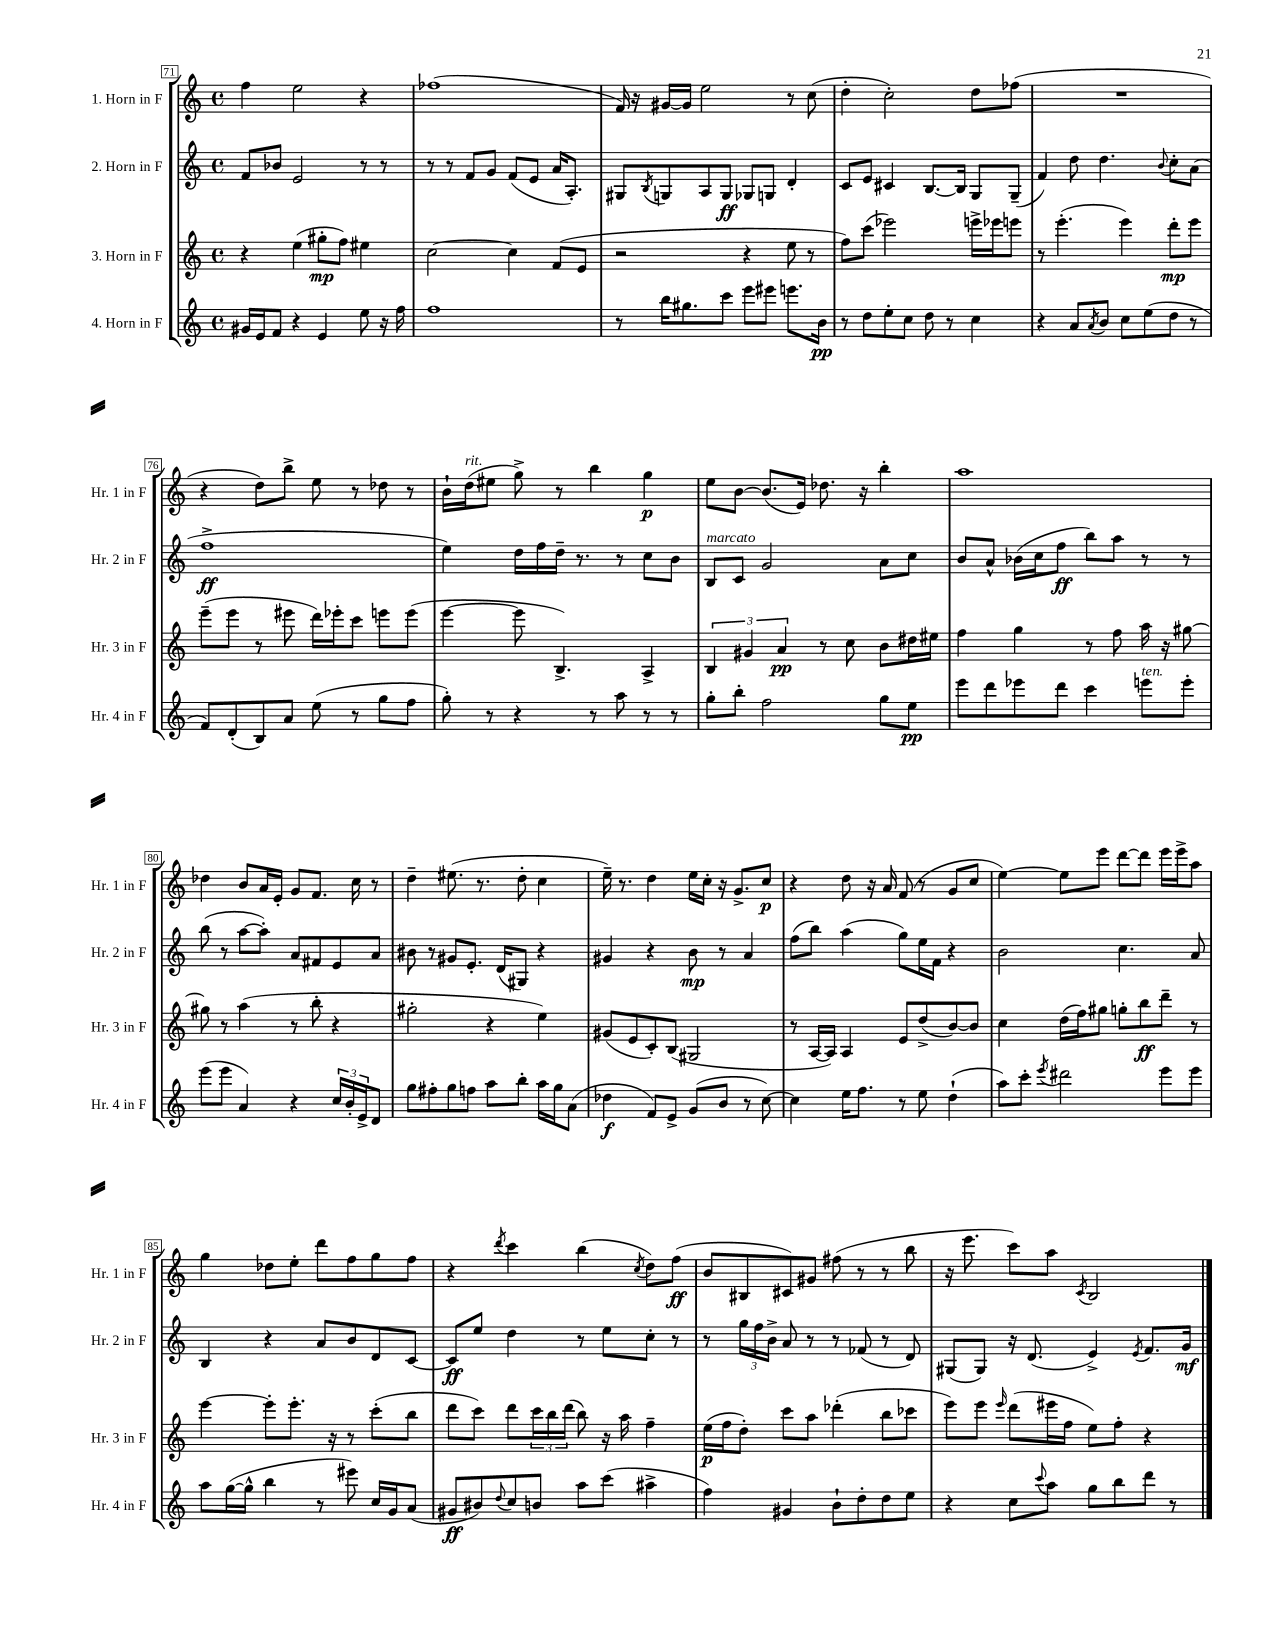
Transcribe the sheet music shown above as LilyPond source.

<<
\new StaffGroup <<
\new Staff = "s0" \with { instrumentName = "1. Horn in F" shortInstrumentName = "Hr. 1 in F" } {
    \clef treble \key c \major \defaultTimeSignature \time 4/4
    f''4 e''2 r4 |
    fes''1( |
    f'16) r16 gis'16~ gis'16 e''2 r8 c''8( |
    d''4-. c''2-.) d''8 fes''8( |
    R1 |
    r4 d''8) b''8-> e''8 r8 des''8 r8 |
    b'16-! d''16^\markup { \italic "rit." }( eis''8 g''8->) r8 b''4 g''4\p |
    e''8 b'8~ b'8.( e'16) des''8. r16 b''4-. |
    a''1 |
    des''4 b'8 a'16 e'16-. g'8 f'8. c''16 r8 |
    d''4-- eis''8.( r8. d''8-. c''4 |
    e''16--) r8. d''4 e''16 c''16-. r16 g'8.-> c''8\p |
    r4 d''8 r16 a'16 f'8( r8 g'8 c''8 |
    e''4~) e''8 e'''8 d'''8~ d'''8 e'''16 e'''16-> a''8 |
    g''4 des''8 e''8-. d'''8 f''8 g''8 f''8 |
    r4 \acciaccatura { d'''8 } c'''4 b''4( \acciaccatura { c''8 } d''8) f''8\ff( |
    b'8 bis8 cis'8) gis'8 fis''8( r8 r8 b''8 |
    r16 e'''8. c'''8) a''8 \acciaccatura { c'8 } b2 \bar "|." |
}
\new Staff = "s1" \with { instrumentName = "2. Horn in F" shortInstrumentName = "Hr. 2 in F" } {
    \clef treble \key c \major \defaultTimeSignature \time 4/4
    f'8 bes'8 e'2 r8 r8 |
    r8 r8 f'8 g'8 f'8( e'8 a'16 a8.-.) |
    gis8 \acciaccatura { b8 } g8 a8 g8\ff ges8 g8 d'4-. |
    c'8 e'8 cis'4 b8.~ b16 g8 g8--( |
    f'4) d''8 d''4. \appoggiatura { b'8 } c''8-. a'8( |
    f''1->\ff |
    e''4) d''16 f''16 d''16-- r8. r8 c''8 b'8 |
    b8^\markup { \italic "marcato" } c'8 g'2 a'8 c''8 |
    b'8 a'8-^ bes'16( c''16 f''8\ff b''8) a''8 r8 r8 |
    b''8( r8 a''8~ a''8-.) a'8 fis'8 e'8 a'8 |
    bis'8 r8 gis'8 e'8.-. d'16( gis8) r4 |
    gis'4 r4 b'8\mp r8 a'4 |
    f''8( b''8) a''4( g''8) e''16 f'16 r4 |
    b'2 c''4. a'8 |
    b4 r4 a'8 b'8 d'8 c'8~ |
    c'8\ff e''8 d''4 r8 e''8 c''8-. r8 |
    r8 \tuplet 3/2 { g''16 f''16 b'16-> } a'8 r8 r8 fes'8( r8 d'8) |
    gis8( gis8) r16 d'8.( e'4->) \acciaccatura { e'8 } f'8. g'16\mf \bar "|." |
}
\new Staff = "s2" \with { instrumentName = "3. Horn in F" shortInstrumentName = "Hr. 3 in F" } {
    \clef treble \key c \major \defaultTimeSignature \time 4/4
    r4 e''4( gis''8-.\mp f''8) eis''4 |
    c''2~ c''4 f'8( e'8 |
    r2 r4 e''8 r8 |
    f''8) c'''8( ees'''2) e'''16-> ees'''16 e'''8 |
    r8 e'''4.-.( e'''4) d'''8-.\mp e'''8 |
    e'''8--( e'''8 r8 eis'''8 d'''16) ees'''16-. c'''8 e'''8 e'''8( |
    e'''4~ e'''8 b4.->) a4-> |
    \tuplet 3/2 { b4 gis'4 a'4\pp } r8 c''8 b'8 dis''16 eis''16 |
    f''4 g''4 r8 f''8 a''16 r16 gis''8~ |
    gis''8 r8 a''4( r8 b''8-. r4 |
    gis''2-. r4 e''4) |
    gis'8( e'8 c'8-.) b8( gis2 |
    r8 a16~ a16) a4 e'8 d''8->( b'8~) b'8 |
    c''4 d''16( f''16) gis''8 g''8-. b''8\ff d'''8-- r8 |
    e'''4~ e'''8-. e'''8.-. r16 r8 c'''8-.( b''8 |
    d'''8 c'''8) d'''8 \tuplet 3/2 { c'''16 b''16 d'''16( } b''8) r16 a''16 f''4-- |
    e''16\p( f''16 d''8-.) c'''8 a''8 des'''4-.( b''8 ces'''8 |
    e'''8) e'''8 \grace { e'''16 } d'''8( eis'''16 f''16 e''8) f''8-. r4 \bar "|." |
}
\new Staff = "s3" \with { instrumentName = "4. Horn in F" shortInstrumentName = "Hr. 4 in F" } {
    \clef treble \key c \major \defaultTimeSignature \time 4/4
    gis'16 e'16 f'8 r4 e'4 e''8 r16 f''16 |
    f''1 |
    r8 b''16 gis''8. c'''8 e'''8 eis'''8 e'''8. b'16\pp |
    r8 d''8 e''8-. c''8 d''8 r8 c''4 |
    r4 a'8 \acciaccatura { a'8 } b'8 c''8 e''8( d''8 r8 |
    f'8) d'8-.( b8) a'8 e''8( r8 g''8 f''8 |
    g''8-.) r8 r4 r8 a''8 r8 r8 |
    g''8-. b''8-. f''2 g''8 e''8\pp |
    e'''8 d'''8 ees'''8 d'''8 c'''4 e'''8^\markup { \italic "ten." } e'''8-. |
    e'''8( e'''8 a'4) r4 \tuplet 3/2 { c''16 b'16-. e'16-> } d'8 |
    g''8 fis''8-. g''8 f''8 a''8 b''8-. a''16 g''16 a'8( |
    des''4\f f'8) e'8-> g'8( b'8 r8 c''8~) |
    c''4 e''16 f''8. r8 e''8 d''4-!( |
    a''8) c'''8-. \acciaccatura { e'''8 } dis'''2 e'''8 e'''8 |
    a''8 g''16~( g''16-^ b''4 r8 eis'''8) c''16 g'16 a'8( |
    gis'8\ff bis'8) \appoggiatura { d''8 } c''8 b'8 a''8 c'''8( ais''4-> |
    f''4) gis'4 b'8-! d''8-. d''8 e''8 |
    r4 c''8 \appoggiatura { c'''8 } a''8 g''8 b''8 d'''8 r8 \bar "|." |
}
>>
>>
\layout { \context { \Score currentBarNumber = #71 \override BarNumber.stencil = #(make-stencil-boxer 0.1 0.3 ly:text-interface::print) } }
